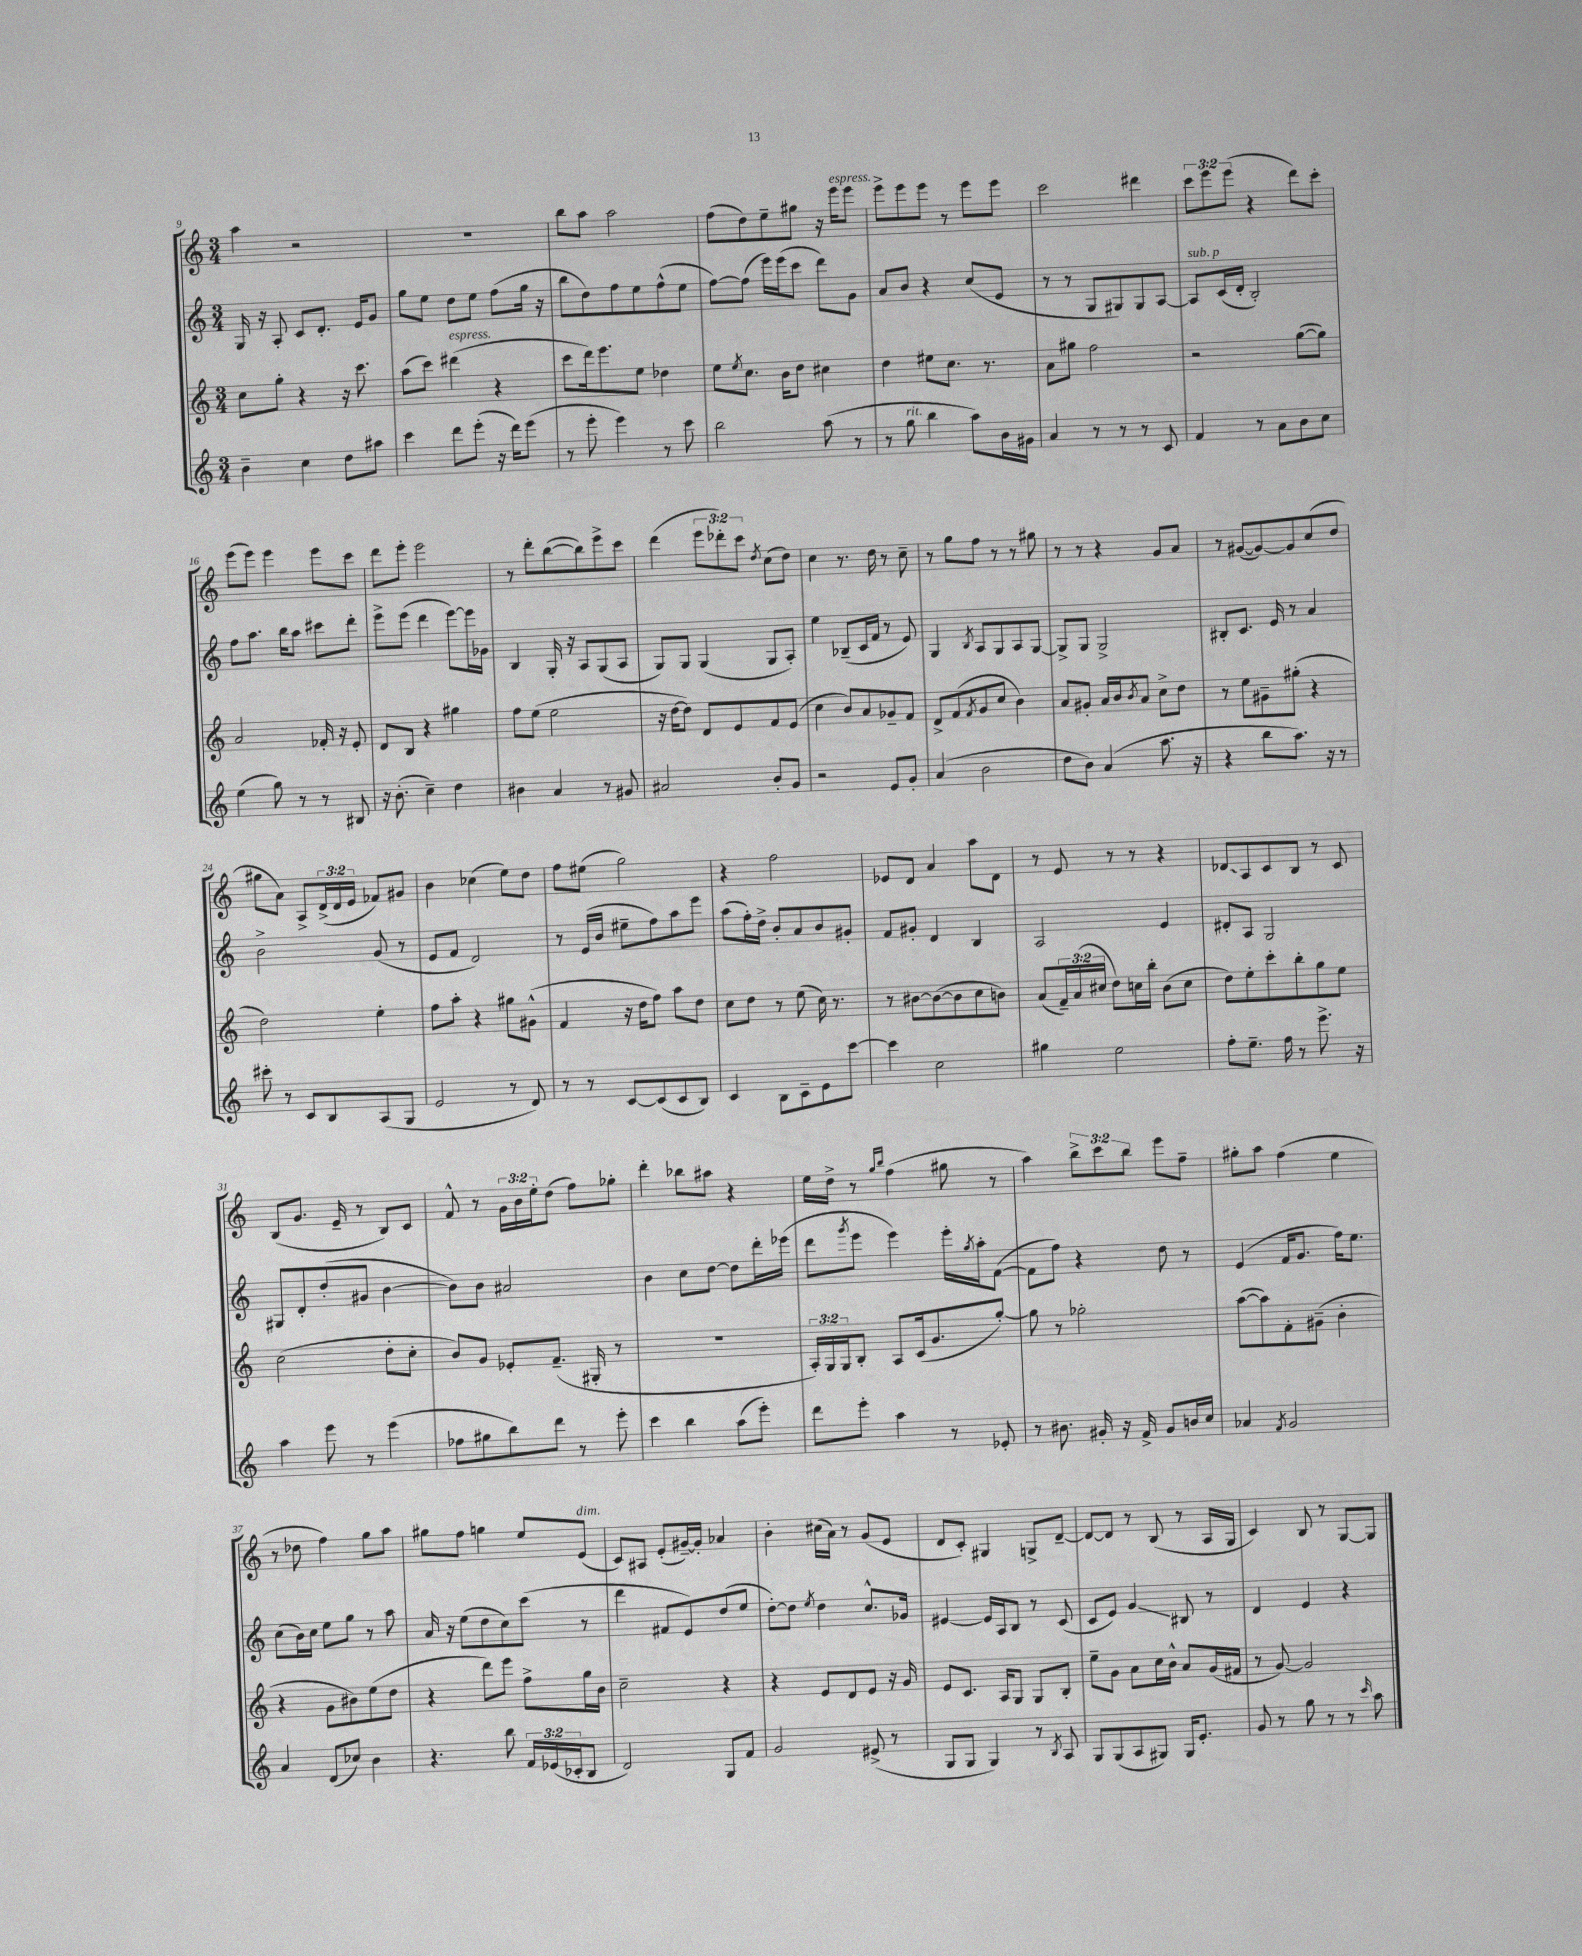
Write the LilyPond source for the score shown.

<<
\new StaffGroup <<
\new Staff = "s0" {
    \clef treble \key c \major \numericTimeSignature \time 3/4 \override Staff.TupletNumber.text = #tuplet-number::calc-fraction-text
    a''4 r2 |
    R2. |
    b''8 a''8 a''2 |
    f''8( d''8) e''8-- gis''8 r16 e'''16^\markup { \italic "espress." } e'''8 |
    e'''8-> e'''8 e'''8 r8 e'''8 e'''8 |
    c'''2 dis'''4 |
    \tuplet 3/2 { c'''8 e'''8 e'''8( } r4 d'''8) c'''8-. |
    e'''8( e'''8) e'''4 e'''8 c'''8 |
    d'''8 e'''8-. e'''2 |
    r8 d'''8-. b''8~( b''8) e'''8-> c'''8 |
    d'''4( \tuplet 3/2 { e'''8 des'''8-.) c'''8 } \acciaccatura { d''8 } c''8( d''8) |
    c''4 r8. d''16 r8 c''8-- |
    r8 g''8 f''8 r8 r8 gis''8 |
    r8 r8 r4 g'8 a'8 |
    r8 gis'8~( gis'8~) gis'8 c''8( d''8 |
    gis''8 a'8) a8-> \tuplet 3/2 { d'16->( d'16 e'16 } fes'8) gis'8 |
    b'4 ces''4( e''8) d''8 |
    f''8 eis''8( g''2) |
    r4 f''2 |
    ees'8 d'8 a'4 a''8 d'8 |
    r8 e'8 r8 r8 r4 |
    \once \override Glissando.style = #'zigzag des'8\glissando a8 c'8 b8 r8 c'8 |
    b8( g'8. e'16-- r8 b8) c'8 |
    f'8-^ r8 \tuplet 3/2 { g'16 b'16 e''16-. } d''8( f''8) ges''8-. |
    d'''4-. bes''8 ais''8 r4 |
    e''16 d''16-> r8 \grace { g''16 b''16 } f''4( gis''8 r8 |
    a''4) \tuplet 3/2 { b''8-> c'''8 b''8 } e'''8 f''8-- |
    gis''8-. a''8 f''4( e''4 |
    r8 des''8 f''4) g''8 a''8 |
    gis''8 f''8 g''4 e''8 e'8^\markup { \italic "dim." }( |
    c'8) ais8 e'8-.( gis'16~--) gis'16-. aes'4 |
    b'4-. cis''16( a'16) r8 g'8( e'8 |
    d'8 c'8-.) gis4 g8-> d'8~-- |
    d'8~ d'8 r8 b8( r8 a16 g16 |
    c'4) b8 r8 g8~ g8 \bar "|." |
}
\new Staff = "s1" {
    \clef treble \key c \major \numericTimeSignature \time 3/4
    g16 r16 a8-. c'8 d'8.-. e'16 g'8 |
    g''8 e''8 d''8 e''8 f''8( g''16 r16 |
    b''8 d''8) f''8 e''8 f''8-^( e''8 |
    f''8~) f''8( e'''16) e'''16( c'''8 d'''8) g'8 |
    a'8 b'8 r4 c''8( e'8 |
    r8 r8 g8 gis8) gis8 a8~ |
    a8^\markup { \italic "sub. p" } c'16( d'16-. b2-.) |
    f''8 a''8. b''16 a''8 cis'''8 d'''8-. |
    e'''8-> e'''8( d'''4 e'''8~) e'''16 ges'16 |
    b4 g16-. r16 a8 g8( a8 |
    g8) g8 g4( g8 a8-.) |
    e''4 bes8--( c'16 f'16 r8 e'8) |
    g4 \acciaccatura { b8 } a8 g8 a8 g8~ |
    g8-> g8 g2-> |
    bis8-. c'8. e'16 r8 a'4 |
    b'2-> g'8( r8 |
    e'8 f'8 d'2) |
    r8 e'16( b'16 eis''8-- f''8) a''8 e'''8 |
    a''8( f''16-.) d''16-> b'8-. a'8 b'8 gis'8-. |
    f'8 gis'8-. d'4 b4 |
    a2 e'4 |
    dis'8-. a8 g2 |
    gis8 d'8-. d''8-.( gis'8 b'4~ |
    b'8) b'8 ais'2 |
    b'4 c''8 d''8~ d''8 d'''16-. ees'''16( |
    d'''8 \acciaccatura { g'''8 } e'''8 e'''4) e'''16-. \acciaccatura { g''8 } a''16-. f'8~( |
    f'8 f''8) r4 d''8 r8 |
    e'4( f'16 g'8. f''16) e''8. |
    c''8( b'16) c''16 e''8 g''8 r8 a''8 |
    a'16 r16 e''8( d''8 c''8) c'''8( r8 |
    d'''4 fis'8 e'8) d''8( e''8 |
    d''8~-.) d''8 \acciaccatura { e''8 } d''4 c''8.-^ ges'16 |
    eis'4~ eis'16 a16 b8 r8 c'8( |
    c'8 e'8) g'4\glissando bis8 r8 |
    d'4 e'4 r4 \bar "|." |
}
\new Staff = "s2" {
    \clef treble \key c \major \numericTimeSignature \time 3/4 \override Staff.TupletNumber.text = #tuplet-number::calc-fraction-text
    c''8 g''8-. r4 r16 c'''8. |
    a''8( c'''8) dis'''4^\markup { \italic "espress." }( r4 |
    c'''8 d'''16) e'''8. e''8 des''4 |
    e''8 \acciaccatura { e''8 } c''8. b'16 d''8 cis''4 |
    d''4 eis''8 c''8. r8. |
    a'8 gis''8 f''2 |
    r2 g''8~( g''8) |
    a'2 fes'16-. r16 e'8-. |
    d'8 b8 r4 gis''4 |
    f''8 e''8( e''2 |
    r16 d''16~ d''8) d'8 e'8 f'8 e'8( |
    c''4 b'8) a'8 ges'8-- f'8 |
    d'8-> f'8( \acciaccatura { f'8 } g'8 c''8 b'4) |
    a'8 gis'8-. a'16 b'16 \acciaccatura { b'8 } a'8 c''8-> d''8 |
    r8 e''8 gis'8-- gis''8-.( r4 |
    d''2) e''4-. |
    f''8 a''8-. r4 gis''8 gis'8-^( |
    f'4 r16 d''16 f''8) a''8 d''8 |
    c''8 d''8 r8 e''8( c''16) r8. |
    r8 bis'8~ bis'8~( bis'8 c''8 b'8) |
    a'8( \tuplet 3/2 { f'16--) a'16( cis''16 } d''8) c''16 b''16-. b'8( c''8 |
    d''8) e''8-. c'''8-. b''8-. g''8 e''8 |
    c''2( d''8-. c''8-. |
    b'8) g'8 ees'8-. f'8.--( gis16-. r8 |
    R2. |
    \tuplet 3/2 { a16-.) g16 g16 } b8-. a8 c'16( g'8. g''8~-.) |
    g''8 r8 ges''2-. |
    a''8~( a''8) f'8-. gis'8--( b'4-. |
    r4 g'8 bis'8) e''8( d''8 |
    r4 d'''8) e'''8 f''8-> g''16 b'16 |
    c''2-- r4 |
    r4 e'8 d'8 e'8 r16 g'16 |
    e'8 c'8. a16 g8 g8 b8-. |
    e''8-- g'8 a'8 c''16 b'16-^ a'8 g'16( fis'16 |
    r8 g'8~) g'2 \bar "|." |
}
\new Staff = "s3" {
    \clef treble \key c \major \numericTimeSignature \time 3/4 \override Staff.TupletNumber.text = #tuplet-number::calc-fraction-text
    b'4-- c''4 d''8 ais''8 |
    c'''4 d'''8 e'''8-.( r16 d'''16) e'''8( |
    r8 e'''8-. e'''4) r8 c'''8 |
    b''2 a''8( r8 |
    r8 g''8^\markup { \italic "rit." } b''4 a''8) b'16 gis'16 |
    a'4 r8 r8 r8 c'8 |
    f'4 r8 a'8 b'8 c''8 |
    e''4( g''8) r8 r8 bis8 |
    r16 b'8.-.( c''4--) d''4 |
    bis'4 a'4 r8 gis'8 |
    ais'2 b'8-. g'8 |
    r2 e'8 g'8-. |
    a'4( b'2 |
    d''8 b'8) a'4( a''8. r16 |
    r4 b''8 a''8.) r16 r8 |
    cis'''8-. r8 c'8 b8 a8( g8 |
    e'2 r8 d'8) |
    r8 r8 c'8~ c'8( c'8 b8) |
    c'4 b8 c'8-- e'8 c'''8~ |
    c'''4 c''2 |
    gis''4 e''2 |
    f''8-. e''8.-- f''16 r8 e'''8.-> r16 |
    a''4 e'''8 r8 e'''4( |
    fes''8 gis''8 b''8) d'''8 r8 e'''8-. |
    c'''4 b''4 a''8( e'''8-.) |
    d'''8 e'''8-. a''4 r8 ees'8-. |
    r8 bis'8. gis'16-. r16 f'16-> gis'8 b'16 c''16 |
    aes'4 \acciaccatura { f'8 } g'2 |
    a'4 d'8( ces''8) b'4 |
    r4. b''8 \tuplet 3/2 { f'16 ees'16( ces'16-. } b8 |
    d'2) g8 f'8 |
    g'2 eis'8->( r8 |
    g8 g8 g4) r8 \acciaccatura { b8 } a8 |
    g8 g8( a8 gis8) gis16 e'8.-. |
    g'8 r8 g''8 r8 r8 \grace { c'''16 } a''8 \bar "|." |
}
>>
>>
\layout { \context { \Score currentBarNumber = #9 } }
